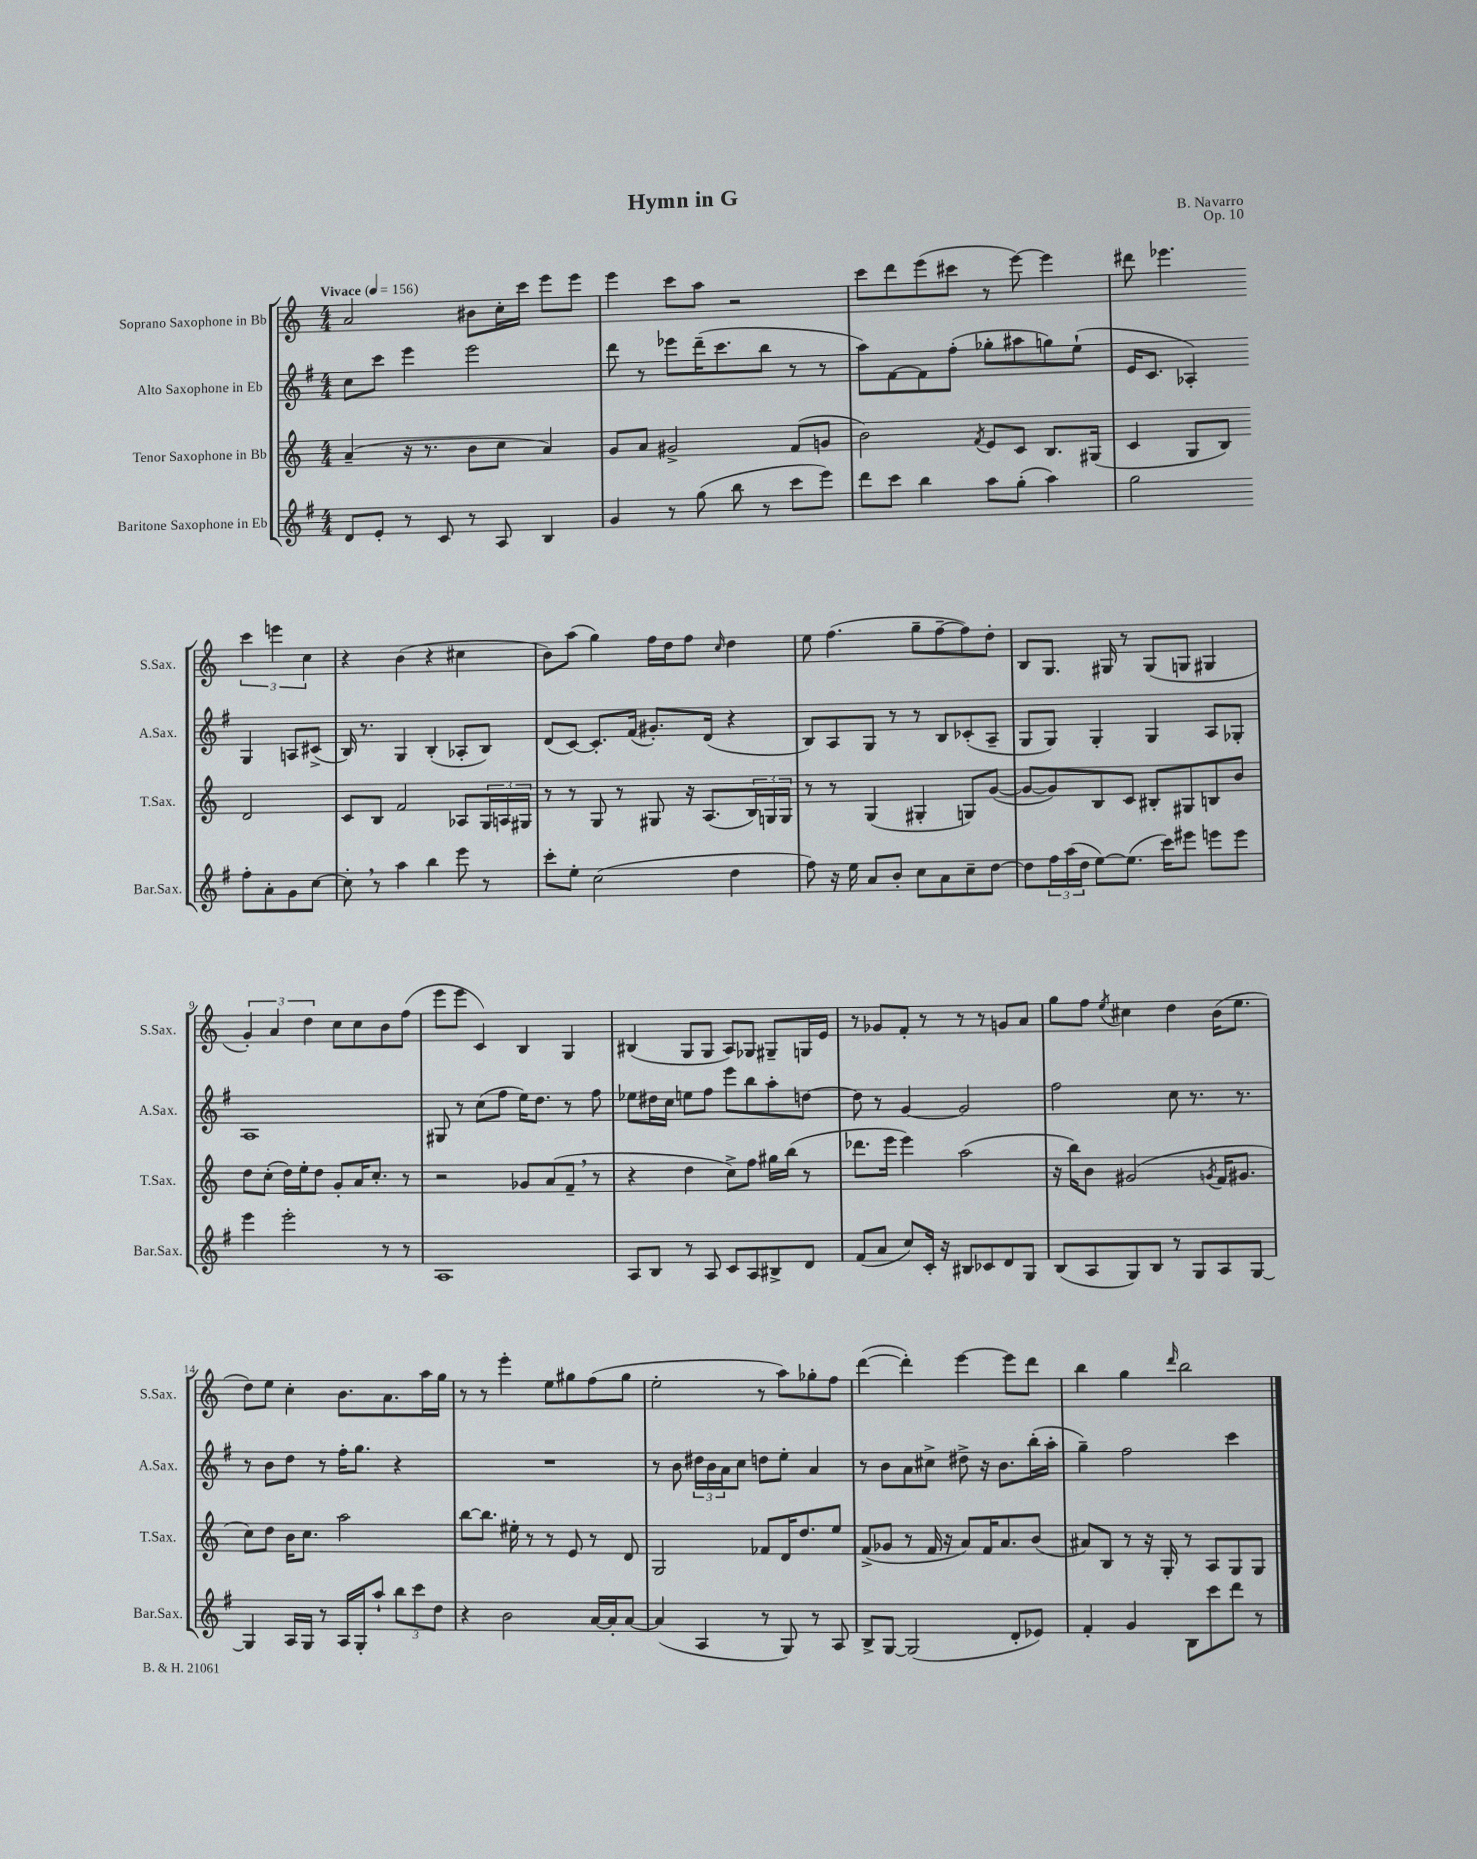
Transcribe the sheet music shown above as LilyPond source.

\header { title = "Hymn in G" composer = "B. Navarro" opus = "Op. 10" }
<<
\new StaffGroup <<
\new Staff = "s0" \with { instrumentName = "Soprano Saxophone in Bb" shortInstrumentName = "S.Sax." } {
    \clef treble \key c \major \numericTimeSignature \time 4/4 \tempo "Vivace" 4 = 156
    a'2 bis'8 c''16-. c'''16 e'''8 e'''8 |
    e'''4 c'''8 a''8 r2 |
    c'''8 d'''8 e'''8( cis'''8 r8 e'''8~) e'''4 |
    dis'''8 ees'''4. \tuplet 3/2 { c'''4 e'''4 c''4 } |
    r4 b'4( r4 cis''4 |
    b'8) a''8( g''4) f''16 d''16 f''8 \grace { c''16 } d''4 |
    e''8 f''4.( g''8-- f''8~-- f''8) d''8-. |
    b8 g8. gis16 r8 gis8( g8 gis4 |
    \tuplet 3/2 { g'4-.) a'4 d''4 } c''8 c''8 b'8 f''8( |
    e'''8 e'''8 c'4) b4 g4 |
    bis4( g8 g8 a8) ges8 gis8-- g16 e'16 |
    r8 ges'8 f'8-. r8 r8 r8 g'8 a'8 |
    g''8 f''8 \acciaccatura { e''8 } cis''4 d''4 b'16( e''8. |
    d''8) e''8 c''4-. b'8. a'8. a''16 g''16 |
    r8 r8 e'''4-. e''8 gis''8 f''8( gis''8 |
    e''2-. r8 a''8) ges''8-. f''8 |
    d'''4~( d'''4-.) e'''4~ e'''8 d'''8 |
    b''4 g''4 \grace { d'''16 } b''2 \bar "|." |
}
\new Staff = "s1" \with { instrumentName = "Alto Saxophone in Eb" shortInstrumentName = "A.Sax." } {
    \clef treble \key g \major \numericTimeSignature \time 4/4
    c''8 c'''8 e'''4 e'''2 |
    d'''8 r8 ees'''8 d'''16--( c'''8. b''8 r8 r8 |
    a''8) fis'8~ fis'8 fis''8-.( ges''8-. ais''8 g''8) e''8-!( |
    e'16 c'8. aes4-.) g4 a8 cis'8->( |
    b16) r8. g4 b4-.( aes8-. b8) |
    d'8( c'8~) c'8.-. fis'16( gis'8.-.) d'16( r4 |
    b8) a8 g8 r8 r8 b8 ces'8-.( a8-- |
    g8 g8) g4-. g4 a8 ges8-. |
    a1 |
    gis8 r8 c''8( fis''8 e''16) d''8. r8 fis''8 |
    ees''8 dis''16 c''16 e''8 fis''8 e'''8 b''8 a''8-. d''8~ |
    d''8 r8 g'4~ g'2 |
    fis''2 c''8 r8. r8. |
    r8 b'8 d''8 r8 fis''16-. g''8. r4 |
    R1 |
    r8 b'8 \tuplet 3/2 { dis''16 b'16 a'16 } c''8 d''8 e''8-. a'4 |
    r8 b'8 a'8 cis''8-> dis''8-> r16 b'8. b''16-.( a''16-. |
    g''4--) fis''2 c'''4 \bar "|." |
}
\new Staff = "s2" \with { instrumentName = "Tenor Saxophone in Bb" shortInstrumentName = "T.Sax." } {
    \clef treble \key c \major \numericTimeSignature \time 4/4
    a'4--( r16 r8. b'8 c''8 a'4) |
    g'8 a'8 gis'2-> f'8( g'8 |
    b'2) \acciaccatura { f'8 } e'8 c'8 b8. gis16( |
    c'4 g8 b8) d'2 |
    c'8 b8 f'2 aes8 \tuplet 3/2 { g16 a16 gis16 } |
    r8 r8 g8 r8 gis8 r16 a8.( \tuplet 3/2 { b16) g16 g16 } |
    r8 r8 g4( gis4-. g8) g'8~( |
    g'8~ g'8) b8 c'8 bis8-. gis8 b8 b'8 |
    d''8 c''8-.( d''16) e''16-. d''8 g'8-. a'16 c''8.-. r8 |
    r2 ges'8 a'8( f'8-- \breathe r8 |
    r4 d''4 c''8->) f''8 gis''16 b''16( r8 |
    des'''8. e'''16 e'''4) a''2( |
    r16 b''16) b'8 gis'2( \acciaccatura { g'8 } f'16 gis'8. |
    c''8) d''8 b'16 c''8. a''2 |
    b''8~ b''8. eis''16-. r8 r8 e'8 r8 d'8 |
    g2 fes'8 d'16 d''8. e''8 |
    f'8->( ges'8 r8 f'16 r16 a'8) f'16 a'8. b'8( |
    ais'8) b8 r8 r16 g16-. r8 a8 g8 g8 \bar "|." |
}
\new Staff = "s3" \with { instrumentName = "Baritone Saxophone in Eb" shortInstrumentName = "Bar.Sax." } {
    \clef treble \key g \major \numericTimeSignature \time 4/4
    d'8 e'8-. r8 c'8 r8 a8 b4 |
    g'4 r8 g''8( b''8 r8 c'''8 e'''8) |
    d'''8 c'''8 b''4 a''8 g''8-.( a''4) |
    g''2 fis''8-. a'8-. g'8 c''8~ |
    c''8-. \breathe r8 a''4 b''4 e'''8 r8 |
    c'''8-. e''8-. c''2( d''4 |
    fis''8) r16 e''16 a'8 b'8-. c''8 a'8 c''8-- d''8~ |
    d''8 \tuplet 3/2 { fis''16 a''16( d''16 } e''8~) e''8.( c'''16) eis'''8 e'''8 e'''8 |
    e'''4 e'''2-. r8 r8 |
    a1 |
    a8 b8 r8 a8 c'8 a8 bis8-> d'8 |
    fis'8( a'8 c''8) c'16-. r16 bis8 ces'8 d'8 g8 |
    b8( a8 g8) b8 r8 g8 a8 g8~ |
    g4 a16 g16 r8 a16 g16-. a''8-! \tuplet 3/2 { b''8 c'''8 d''8 } |
    r4 b'2 a'16~ a'16-. a'8~ |
    a'4( a4 r8 g8) r8 a8 |
    b8-> g8~ g2( d'8-. ees'8) |
    fis'4-. g'4 b8 c'''8 d'''8 r8 \bar "|." |
}
>>
>>
